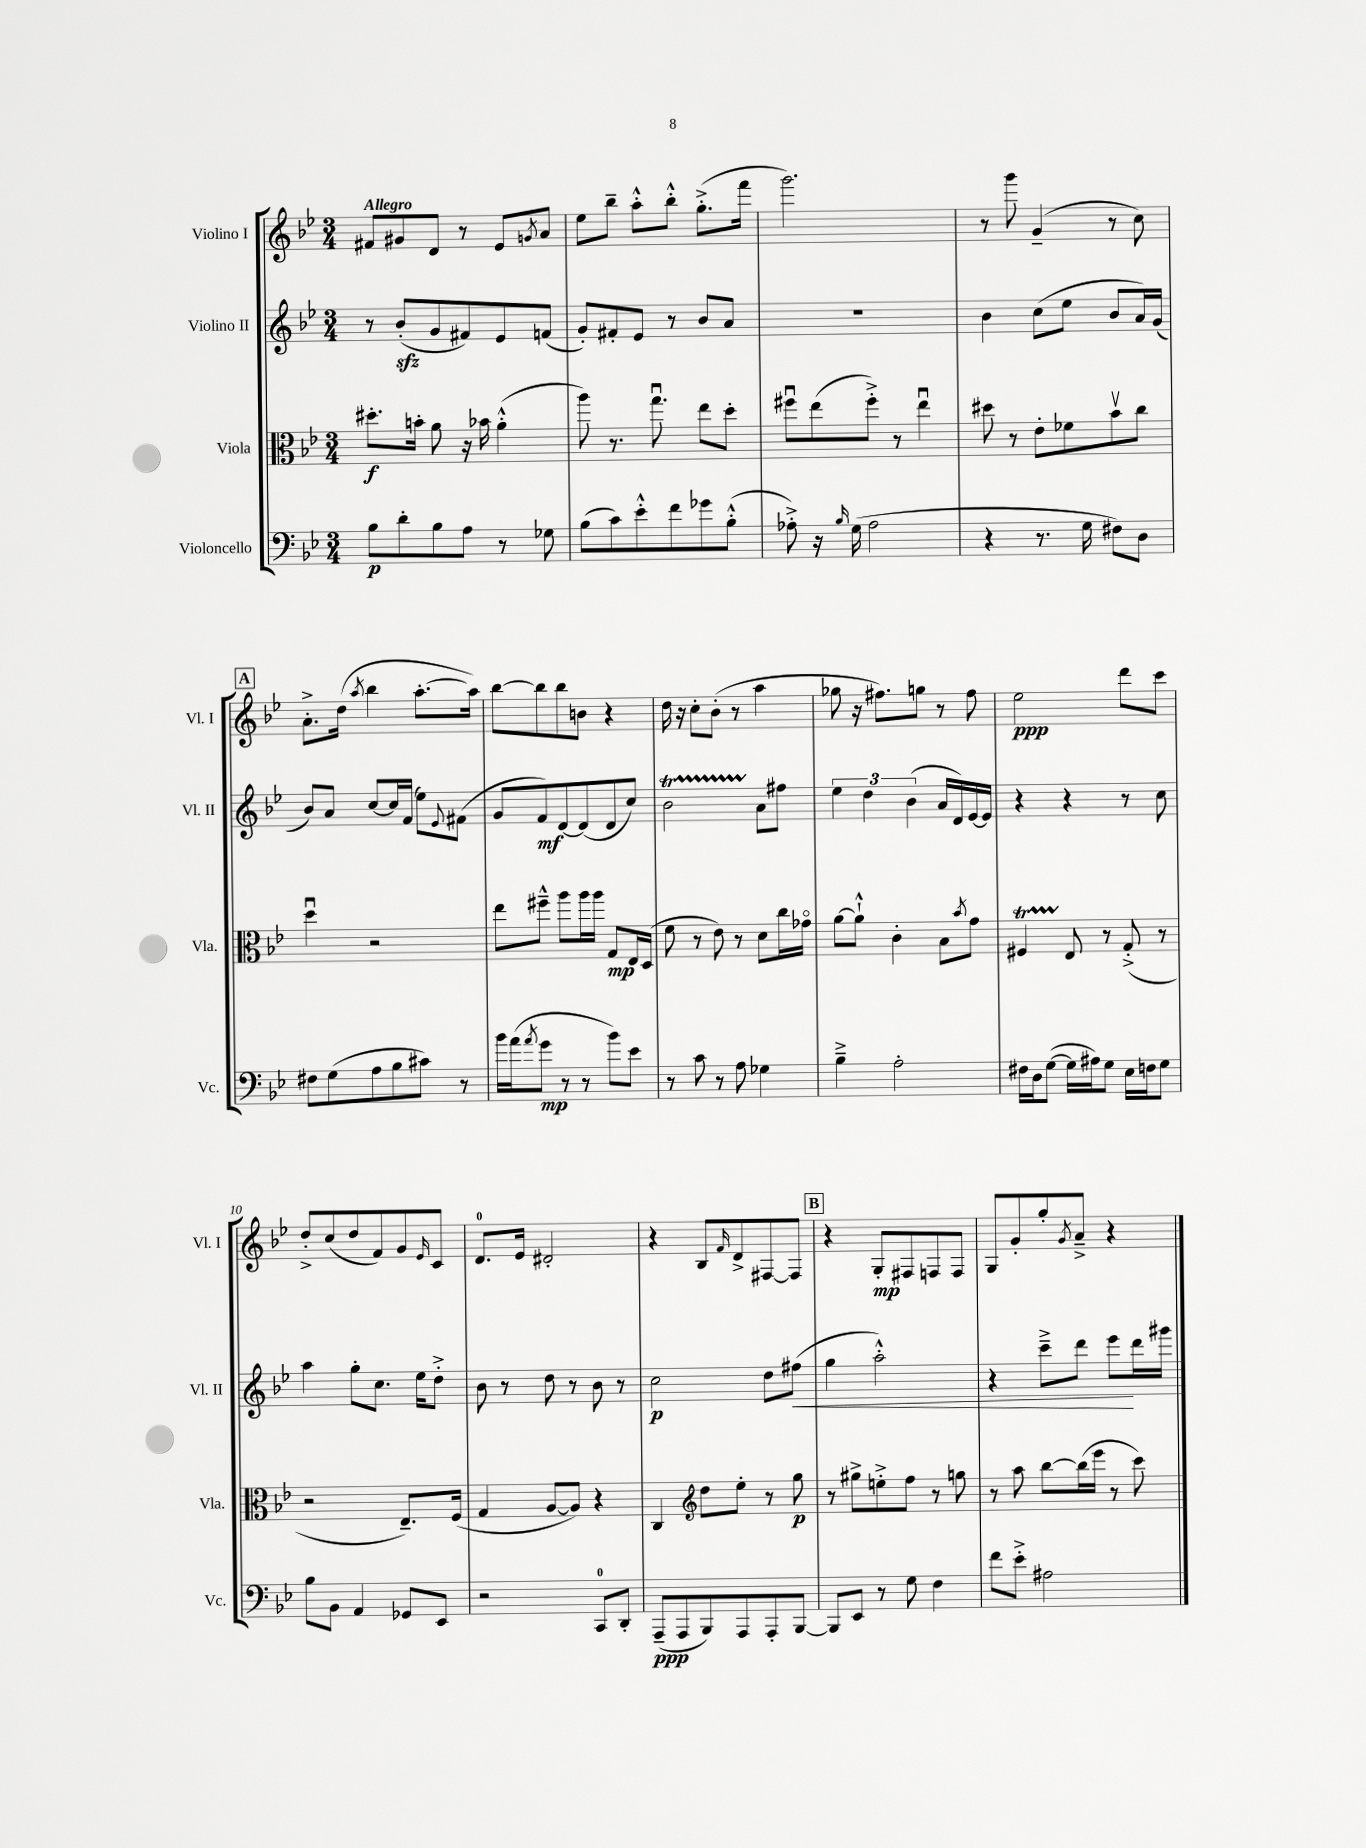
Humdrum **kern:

**kern	**dynam	**kern	**dynam	**kern	**dynam	**kern	**dynam
*part4	*part4	*part3	*part3	*part2	*part2	*part1	*part1
*staff4	*staff4	*staff3	*staff3	*staff2	*staff2	*staff1	*staff1
*I"Violoncello	*	*I"Viola	*	*I"Violino II	*	*I"Violino I	*
*I'Vc.	*	*I'Vla.	*	*I'Vl. II	*	*I'Vl. I	*
*clefF4	*	*clefC3	*	*clefG2	*	*clefG2	*
*k[b-e-]	*	*k[b-e-]	*	*k[b-e-]	*	*k[b-e-]	*
*M3/4	*	*M3/4	*	*M3/4	*	*M3/4	*
=1	=1	=1	=1	=1	=1	=1	=1
!	!	!	!	!	!	!LO:TX:a:B:t=Allegro	!
8B-\L	p	8.dd#X'\L	f	8r	.	8f#X/L	.
8d'\	.	.	.	(8b-zz'/L	.	8g#X/	.
.	.	16bn'\Jk	.	.	.	.	.
8B-\	.	8a\	.	8g/	.	8d/J	.
8A\J	.	16r	.	8f#X/)	.	8r	.
.	.	16b-X\	.	.	.	.	.
8r	.	(4a'^^\	.	8e-/	.	8e-/L	.
.	.	.	.	.	.	8qgn/	.
8G-X\	.	.	.	(8fn/J	.	8a/J	.
=2	=2	=2	=2	=2	=2	=2	=2
(8B-\L	.	8aa\)	.	8g'/L)	.	8ee-\L	.
8c\)	.	8.r	.	8f#X'/	.	8bb-~\J	.
8e-'^^\	.	.	.	8e-/J	.	8aa'^^\L	.
.	.	8.ggu\	.	.	.	.	.
8f\	.	.	.	8r	.	8bb-'^^\J	.
8g-X\	.	8ee-\L	.	8b-/L	.	(8.gg'^\L	.
(8B-'^^\J	.	8dd'\J	.	8a/J	.	.	.
.	.	.	.	.	.	16fff\Jk	.
=3	=3	=3	=3	=3	=3	=3	=3
8A-X'^\)	.	8ff#Xu\L	.	2.r	.	2.ggg\)	.
16r	.	(8ee-\	.	.	.	.	.
16qqB-/	.	.	.	.	.	.	.
(16G\	.	.	.	.	.	.	.
2A-\	.	8ff#'^\J)	.	.	.	.	.
.	.	8r	.	.	.	.	.
.	.	4ee-u\	.	.	.	.	.
=4	=4	=4	=4	=4	=4	=4	=4
4r	.	8dd#X\	.	4b-\	.	8r	.
.	.	8r	.	.	.	8ggg\	.
8.r	.	8e-'\L	.	(8cc\L	.	(4g~/	.
.	.	8f-X\	.	8ee-\J	.	.	.
16G\	.	.	.	.	.	.	.
8F#X\L)	.	8b-v\	.	8b-/L	.	8r	.
8D\J	.	8cc\J	.	16a/L)	.	8cc\)	.
.	.	.	.	(16g/JJ	.	.	.
!!LO:LB:g=z
!!LO:REH:place=s1:t=A
=5	=5	=5	=5	=5	=5	=5	=5
8F#X\L	.	4ddu\	.	8b-/L)	.	8.a'^\L	.
(8G\	.	.	.	8a/J	.	.	.
.	.	.	.	.	.	(16dd\Jk	.
.	.	.	.	.	.	8qaa/	.
8A\	.	2r	.	[8cc/L	.	4bb-\	.
8B-\	.	.	.	16cc/L]	.	.	.
.	.	.	.	(16f/JJ	.	.	.
8c#X\J)	.	.	.	8ee-\L)	.	[8.aa'\L	.
.	.	.	.	8qqe-/	.	.	.
8r	.	.	.	(8f#X\J	.	.	.
.	.	.	.	.	.	16aa\Jk])	.
=6	=6	=6	=6	=6	=6	=6	=6
16b-\LL	.	8ee-\L	.	8g/L	.	[8bb-\L	.
(16a\J	.	.	.	.	.	.	.
8qa/	.	.	.	.	.	.	.
8g\J	mp	8ff#X~^^\J	.	8f/)	mf	8bb-\]	.
8r	.	8aa\L	.	[8d/	.	8bb-\	.
8r	.	16aa\L	.	(8d/]	.	8bn\J	.
.	.	16aa\JJ	.	.	.	.	.
8b-\L)	.	8G/L	mp	8d/	.	4r	.
8e-\J	.	16E-/L	.	8cc/J)	.	.	.
.	.	(16D/JJ	.	.	.	.	.
=7	=7	=7	=7	=7	=7	=7	=7
8r	.	8f\	.	2b-T\	.	16dd\	.
.	.	.	.	.	.	16r	.
8c\	.	8r	.	.	.	8cc'\L	.
8r	.	8e-\)	.	.	.	(8b-'\J	.
8A\	.	8r	.	.	.	8r	.
4G-X\	.	8d\L	.	8a\L	.	4aa\	.
.	.	16cc\L	.	8ff#X\J	.	.	.
.	.	16g-X\JJ	.	.	.	.	.
=8	=8	=8	=8	=8	=8	=8	=8
4B-~^\	.	[8a\L	.	6ee-\	.	8gg-X\	.
.	.	8a`^^\J]	.	.	.	16r	.
.	.	.	.	6dd\	.	.	.
.	.	.	.	.	.	8.ff#X\L)	.
2A'\	.	4c'\	.	.	.	.	.
.	.	.	.	(6b-\	.	.	.
.	.	.	.	.	.	8ggn\J	.
.	.	8B-\L	.	16a/LL	.	8r	.
.	.	.	.	16d/)	.	.	.
.	.	8qb-/	.	.	.	.	.
.	.	8g\J	.	[16e-/	.	8ff#\	.
.	.	.	.	16e-/JJ]	.	.	.
=9	=9	=9	=9	=9	=9	=9	=9
16F#X\LL	.	4F#Xt/	.	4r	.	2ee-\	ppp
16D\J	.	.	.	.	.	.	.
([8G\J	.	.	.	.	.	.	.
16G\LL]	.	8E-/	.	4r	.	.	.
16A#X\J)	.	.	.	.	.	.	.
8G\J	.	8r	.	.	.	.	.
16E-\LL	.	(8G'^/	.	8r	.	8ddd\L	.
16Fn\J	.	.	.	.	.	.	.
8G\J	.	8r	.	8cc\	.	8ccc\J	.
!!LO:LB:g=z
=10	=10	=10	=10	=10	=10	=10	=10
8B-\L	.	2r	.	4aa\	.	8dd'^/L	.
8BB-\J	.	.	.	.	.	(8cc/	.
4AA/	.	.	.	8gg'\L	.	8dd/	.
.	.	.	.	8.cc\J	.	8f/)	.
8GG-X/L	.	8.E-~/L)	.	.	.	8g/	.
.	.	.	.	16ee-\KL	.	.	.
.	.	.	.	.	.	16qqe-/	.
8EE-/J	.	.	.	8dd'^\J	.	8c/J	.
.	.	(16F/Jk	.	.	.	.	.
=11	=11	=11	=11	=11	=11	=11	=11
2r	.	4G/	.	8b-\	.	8.d/L	.
.	.	.	.	8r	.	.	.
.	.	.	.	.	.	16e-/Jk	.
.	.	[8A/L	.	8dd\	.	2d#X'/	.
.	.	8A/J])	.	8r	.	.	.
8CC/L	.	4r	.	8b-\	.	.	.
8DD'/J	.	.	.	8r	.	.	.
=12	=12	=12	=12	=12	=12	=12	=12
(8AAA~/L	ppp	4C/	.	2cc\	p	4r	.
8AAA/	.	.	.	.	.	.	.
*	*	*clefG2	*	*	*	*	*
8BBB-/)	.	8dd\L	.	.	.	8B-/L	.
.	.	.	.	.	.	16qqf/	.
8AAA/	.	8ee-'\J	.	.	.	8d^/	.
8AAA'/	.	8r	.	8dd\L	.	[8F#X/	.
!	!	!	!	!	!LO:HP:b	!	!
[8BBB-/J	.	8gg\	p	(8ff#X\J	<	8F#/J]	.
!!LO:REH:place=s1:t=B
=13	=13	=13	=13	=13	=13	=13	=13
8BBB-/L]	.	8r	.	4gg\	.	4r	.
8EE-/J	.	8gg#X^\L	.	.	.	.	.
8r	.	8een'^\	.	2aa'^^\)	.	8G'/L	mp
8G\	.	8ff\J	.	.	.	8F#X/	.
4F\	.	8r	.	.	.	8Fn/	.
.	.	8ggn\	.	.	.	8F/J	.
=14	=14	=14	=14	=14	=14	=14	=14
8f\L	.	8r	.	4r	.	8G/L	.
8e-'^\J	.	8aa\	.	.	.	8g'/	.
2A#X\	.	[8bb-\L	.	8ccc~^\L	.	8gg'/	.
.	.	.	.	.	.	8qg/	.
.	.	(16bb-\L]	.	8ddd\J	.	8a~^/J	.
.	.	16eee-\JJ	.	.	.	.	.
.	.	8r	.	8eee-\L	.	4r	.
.	.	8ccc\)	.	16ddd\L	[	.	.
.	.	.	.	16ggg#X\JJ	.	.	.
==	==	==	==	==	==	==	==
*-	*-	*-	*-	*-	*-	*-	*-
